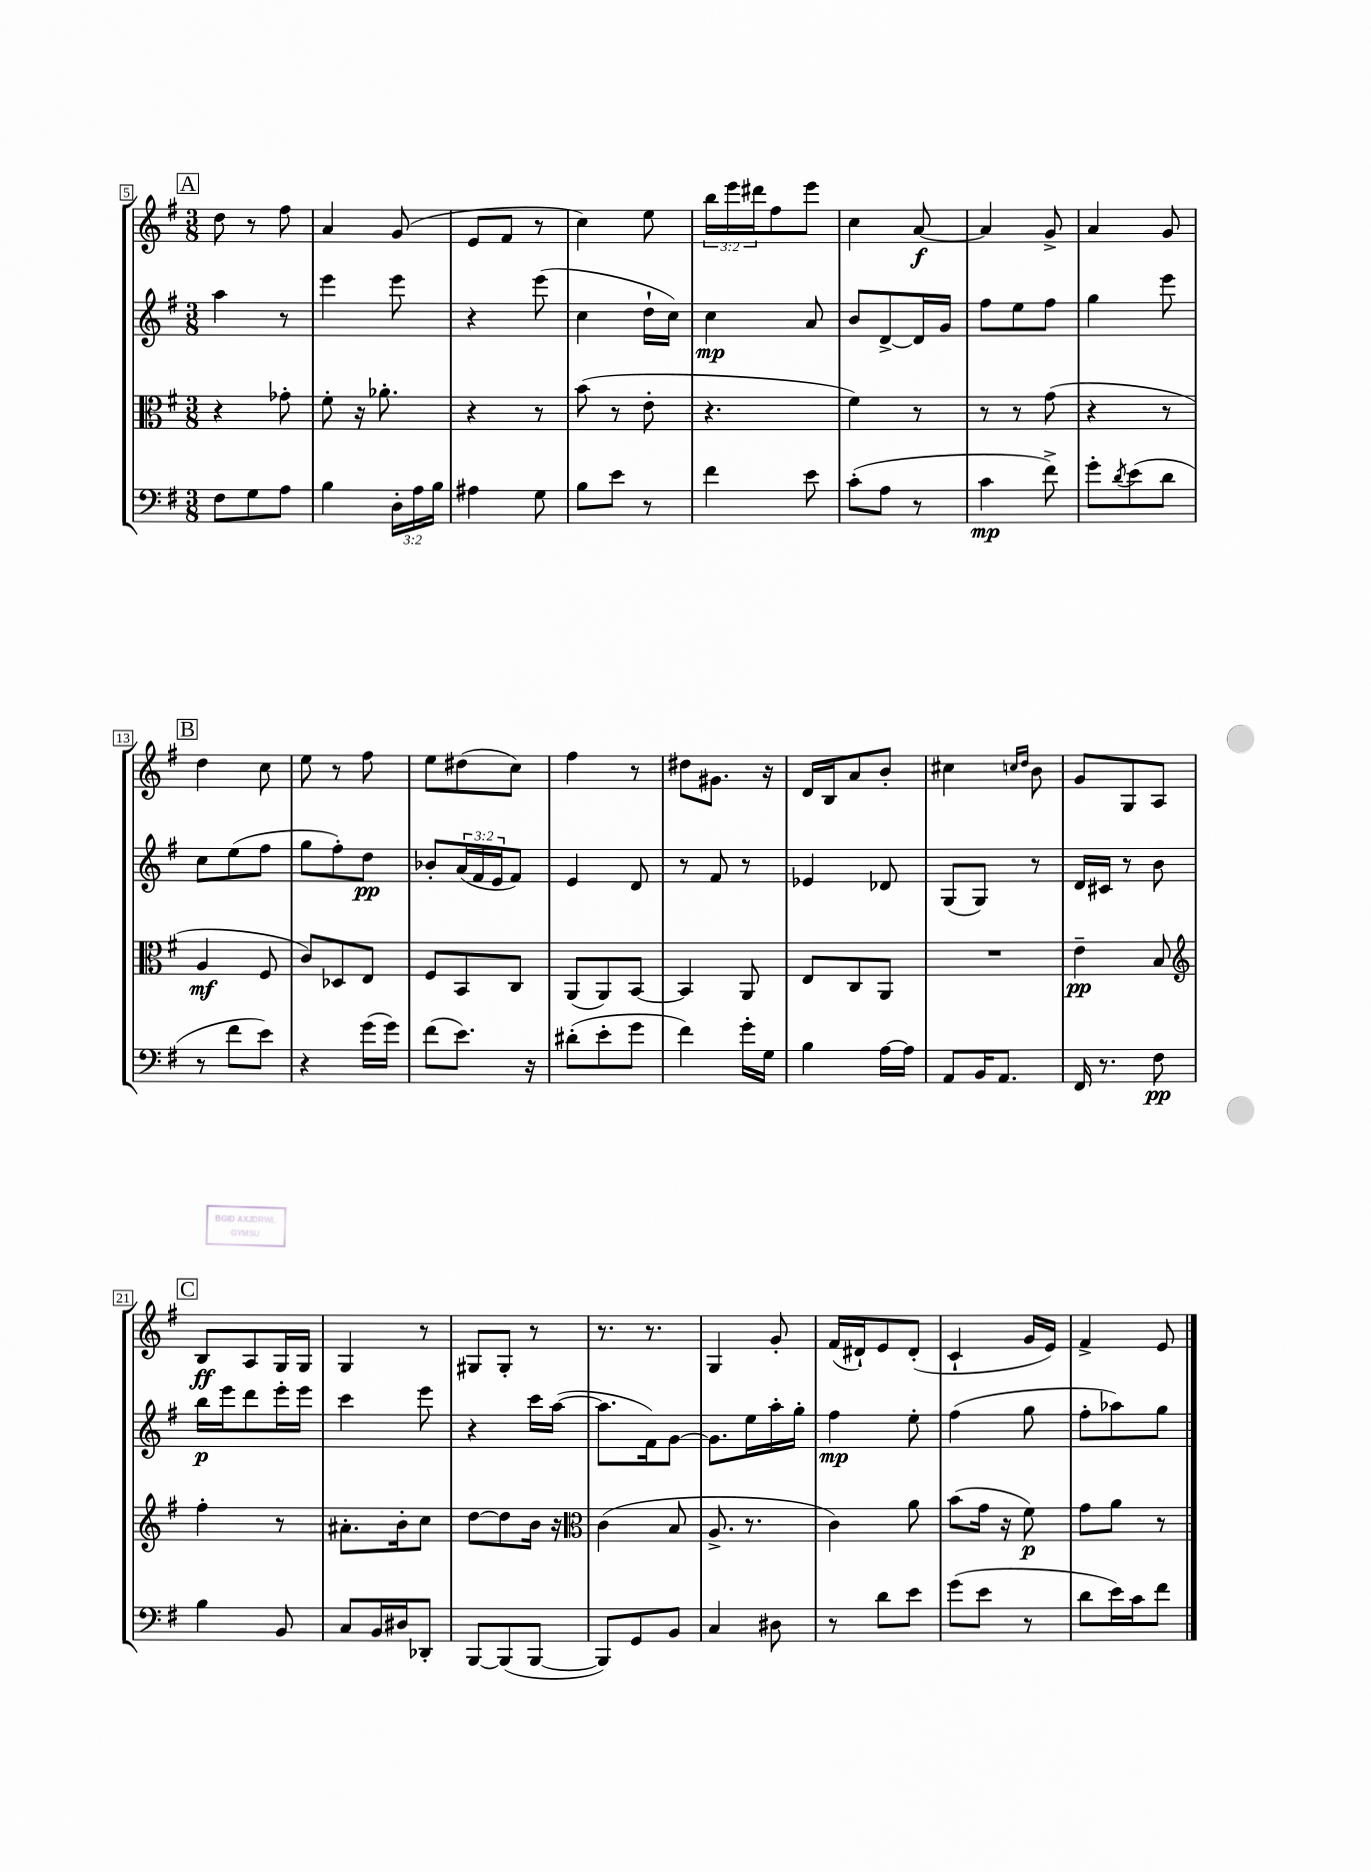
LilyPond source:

<<
\new StaffGroup <<
\new Staff = "s0" {
    \clef treble \key g \major \numericTimeSignature \time 3/8 \override Staff.TupletNumber.text = #tuplet-number::calc-fraction-text
    \mark \markup { \box "A" } d''8 r8 fis''8 |
    a'4 g'8( |
    e'8 fis'8 r8 |
    c''4) e''8 |
    \tuplet 3/2 { b''16 e'''16 dis'''16 } fis''8 e'''8 |
    c''4 a'8~\f |
    a'4 g'8-> |
    a'4 g'8 |
    \mark \markup { \box "B" } d''4 c''8 |
    e''8 r8 fis''8 |
    e''8 dis''8( c''8) |
    fis''4 r8 |
    dis''8 gis'8. r16 |
    d'16 b16 a'8 b'8-. |
    cis''4 \grace { c''16 d''16 } b'8 |
    g'8 g8 a8 |
    \mark \markup { \box "C" } b8\ff a8 g16 g16 |
    g4 r8 |
    gis8 gis8-. r8 |
    r8. r8. |
    g4 g'8-. |
    fis'16( dis'16-!) e'8 dis'8-.( |
    c'4-! g'16 e'16) |
    fis'4-> e'8 \bar "|." |
}
\new Staff = "s1" {
    \clef treble \key g \major \numericTimeSignature \time 3/8 \override Staff.TupletNumber.text = #tuplet-number::calc-fraction-text
    \mark \markup { \box "A" } a''4 r8 |
    e'''4 e'''8 |
    r4 e'''8( |
    c''4 d''16-! c''16) |
    c''4\mp a'8 |
    b'8 d'8~-> d'16 g'16 |
    fis''8 e''8 fis''8 |
    g''4 e'''8 |
    \mark \markup { \box "B" } c''8 e''8( fis''8 |
    g''8 fis''8-.) d''8\pp |
    bes'8-. \tuplet 3/2 { a'16( fis'16 e'16 } fis'8) |
    e'4 d'8 |
    r8 fis'8 r8 |
    ees'4 des'8 |
    g8( g8) r8 |
    d'16 cis'16 r8 b'8 |
    \mark \markup { \box "C" } b''16\p e'''16 d'''8 e'''16-. e'''16 |
    c'''4 e'''8 |
    r4 c'''16 a''16~( |
    a''8. fis'16) g'8~ |
    g'8. e''16 a''16-. g''16-. |
    fis''4\mp e''8-. |
    fis''4( g''8 |
    fis''8-. aes''8) g''8 \bar "|." |
}
\new Staff = "s2" {
    \clef alto \key g \major \numericTimeSignature \time 3/8
    \mark \markup { \box "A" } r4 ges'8-. |
    fis'8-. r16 aes'8.-. |
    r4 r8 |
    b'8( r8 e'8-. |
    r4. |
    fis'4) r8 |
    r8 r8 g'8( |
    r4 r8 |
    \mark \markup { \box "B" } a4\mf fis8 |
    c'8) des8 e8 |
    fis8 b,8 c8 |
    a,8( a,8) b,8~ |
    b,4 a,8 |
    e8 c8 a,8 |
    R4. |
    e'4--\pp b8 |
    \mark \markup { \box "C" } \clef treble fis''4-. r8 |
    ais'8.-. b'16-. c''8 |
    d''8~ d''8 b'16 r16 |
    \clef alto c'4( b8 |
    a8.-> r8. |
    c'4) a'8 |
    b'8( g'16 r16 fis'8\p) |
    g'8 a'8 r8 \bar "|." |
}
\new Staff = "s3" {
    \clef bass \key g \major \numericTimeSignature \time 3/8 \override Staff.TupletNumber.text = #tuplet-number::calc-fraction-text
    \mark \markup { \box "A" } fis8 g8 a8 |
    b4 \tuplet 3/2 { d16-. a16 b16 } |
    ais4 g8 |
    b8 e'8 r8 |
    fis'4 e'8 |
    c'8-.( a8 r8 |
    c'4\mp fis'8->) |
    g'8-. \acciaccatura { d'8 } e'8( d'8 |
    \mark \markup { \box "B" } r8 fis'8 e'8) |
    r4 g'16( g'16) |
    fis'8( e'8.) r16 |
    dis'8-.( e'8-. g'8 |
    fis'4) g'16-. g16 |
    b4 a16~ a16 |
    a,8 b,16 a,8. |
    fis,16 r8. fis8\pp |
    \mark \markup { \box "C" } b4 b,8 |
    c8 b,16 dis16 des,8-. |
    b,,8~ b,,8( b,,8~ |
    b,,8) g,8 b,8 |
    c4 dis8 |
    r8 d'8 e'8 |
    g'8( e'8 r8 |
    d'8 e'16) c'16 fis'8 \bar "|." |
}
>>
>>
\layout { \context { \Score currentBarNumber = #5 \override BarNumber.stencil = #(make-stencil-boxer 0.1 0.3 ly:text-interface::print) } }
